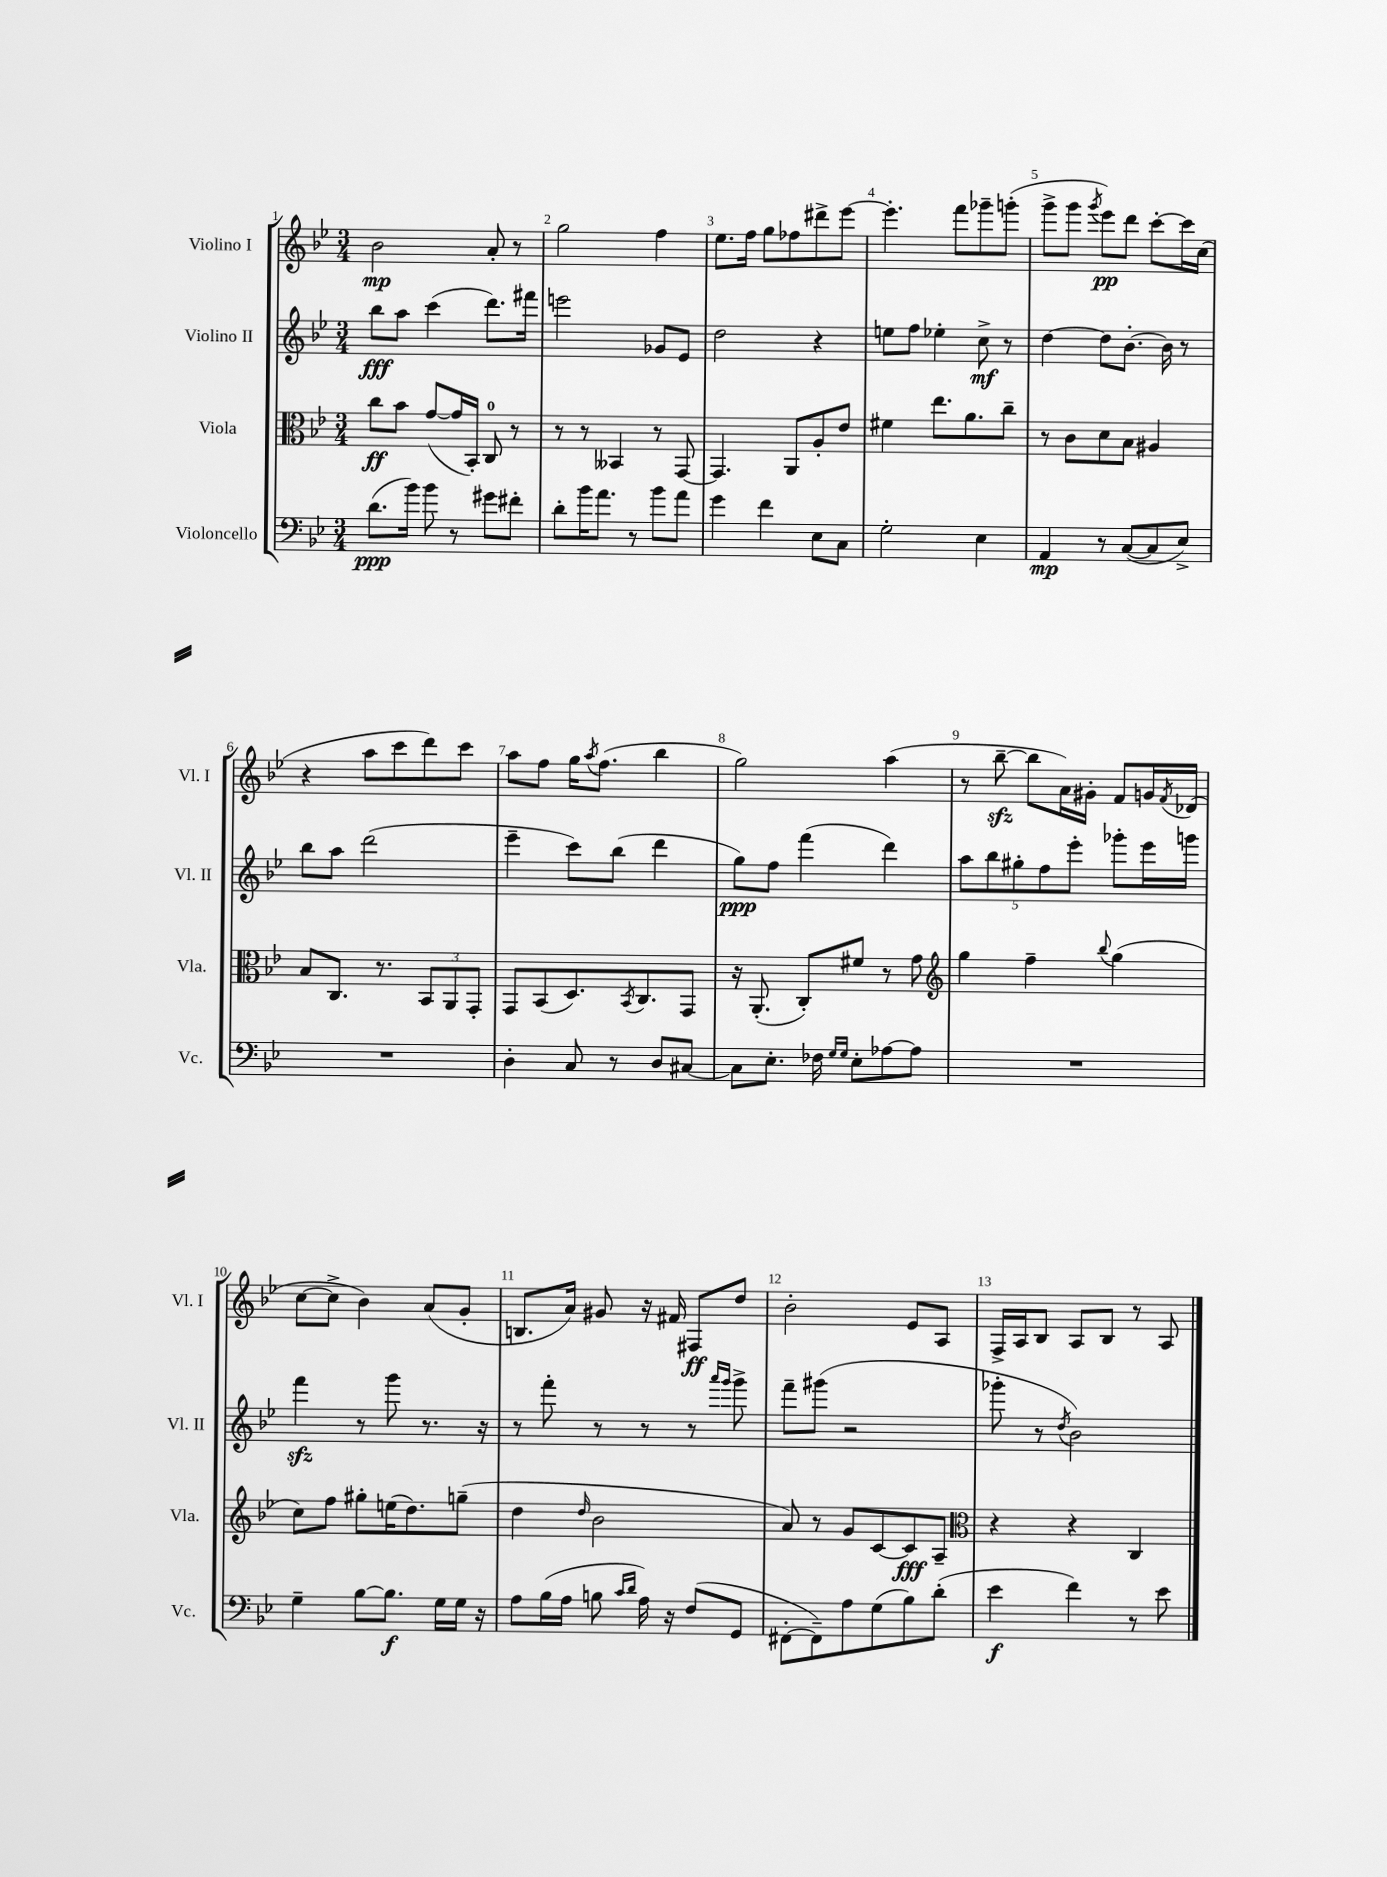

**kern	**dynam	**kern	**dynam	**kern	**dynam	**kern	**dynam
*part4	*part4	*part3	*part3	*part2	*part2	*part1	*part1
*staff4	*staff4	*staff3	*staff3	*staff2	*staff2	*staff1	*staff1
*I"Violoncello	*	*I"Viola	*	*I"Violino II	*	*I"Violino I	*
*I'Vc.	*	*I'Vla.	*	*I'Vl. II	*	*I'Vl. I	*
*clefF4	*	*clefC3	*	*clefG2	*	*clefG2	*
*k[b-e-]	*	*k[b-e-]	*	*k[b-e-]	*	*k[b-e-]	*
*M3/4	*	*M3/4	*	*M3/4	*	*M3/4	*
=1	=1	=1	=1	=1	=1	=1	=1
(8.d\L	ppp	8cc\L	ff	8bb-\L	fff	2b-\	mp
.	.	8b-\J	.	8aa\J	.	.	.
16b-\Jk)	.	.	.	.	.	.	.
8b-\	.	([8g/L	.	(4ccc\	.	.	.
8r	.	16g/L]	.	.	.	.	.
.	.	16BB-'/JJ)	.	.	.	.	.
8g#X\L	.	8C/	.	8.ddd\L)	.	8a'/	.
8f#X'\J	.	8r	.	.	.	8r	.
.	.	.	.	16fff#X\Jk	.	.	.
=2	=2	=2	=2	=2	=2	=2	=2
8d'\L	.	8r	.	2eeen\	.	2gg\	.
16b-\K	.	8r	.	.	.	.	.
8.a\J	.	.	.	.	.	.	.
.	.	4BB--X/	.	.	.	.	.
8r	.	.	.	.	.	.	.
8b-\L	.	8r	.	8g-X/L	.	4ff\	.
8a\J	.	[8GG/	.	8e-/J	.	.	.
=3	=3	=3	=3	=3	=3	=3	=3
4g\	.	4.GG/]	.	2dd\	.	8.ee-\L	.
.	.	.	.	.	.	16ff\Jk	.
4f\	.	.	.	.	.	8gg\L	.
.	.	8AA/L	.	.	.	8ff-X\	.
8E-\L	.	8A'/	.	4r	.	8ddd#X^\	.
8C\J	.	8e-/J	.	.	.	[8eee-\J	.
=4	=4	=4	=4	=4	=4	=4	=4
2G'\	.	4f#X\	.	8een\L	.	4.eee-'\]	.
.	.	.	.	8ff\J	.	.	.
.	.	8.ee-\L	.	4ee-X'\	.	.	.
.	.	.	.	.	.	8fff\L	.
.	.	8.a\	.	.	.	.	.
4E-\	.	.	.	8cc^\	mf	8ggg-X~\	.
.	.	8cc~\J	.	8r	.	(8gggn'\J	.
=5	=5	=5	=5	=5	=5	=5	=5
4AA/	mp	8r	.	[4dd\	.	8ggg^\L	.
.	.	8c\L	.	.	.	8ggg\J	.
.	.	.	.	.	.	8qggg/	.
8r	.	8d\	.	8dd\L]	.	8eee-\L)	pp
([8C/L	.	8B-\J	.	[8.b-'\J	.	8ddd\J	.
8C/]	.	4A#X/	.	.	.	[8ccc'\L	.
.	.	.	.	16b-\]	.	.	.
8E-^/J)	.	.	.	8r	.	16ccc\L]	.
.	.	.	.	.	.	(16cc\JJ	.
!!LO:LB:g=z
=6	=6	=6	=6	=6	=6	=6	=6
2.r	.	8B-/L	.	8bb-\L	.	4r	.
.	.	8.C/J	.	8aa\J	.	.	.
.	.	.	.	(2ddd\	.	8aa\L	.
.	.	8.r	.	.	.	.	.
.	.	.	.	.	.	8ccc\	.
.	.	12BB-/L	.	.	.	8ddd\)	.
.	.	12AA/	.	.	.	.	.
.	.	.	.	.	.	8ccc\J	.
.	.	12GG'/J	.	.	.	.	.
=7	=7	=7	=7	=7	=7	=7	=7
4D'\	.	8GG/L	.	4eee-~\	.	8aa\L	.
.	.	(8BB-/	.	.	.	8ff\J	.
8C/	.	8.D/)	.	8ccc\L)	.	16gg\KL	.
.	.	.	.	.	.	8qaa/	.
.	.	.	.	.	.	(8.ff\J	.
8r	.	.	.	(8bb-\J	.	.	.
.	.	8qBB-/	.	.	.	.	.
.	.	8.C/	.	.	.	.	.
8D/L	.	.	.	4ddd\	.	4bb-\	.
[8C#X/J	.	8GG/J	.	.	.	.	.
=8	=8	=8	=8	=8	=8	=8	=8
8C#\L]	.	16r	.	8gg\L)	ppp	2gg\)	.
.	.	(8.AA'/	.	.	.	.	.
8.E-'\J	.	.	.	8ff\J	.	.	.
.	.	8C'/L)	.	(4fff\	.	.	.
16F-X\	.	.	.	.	.	.	.
16qqG/LL	.	.	.	.	.	.	.
16qqG/JJ	.	.	.	.	.	.	.
8E-'\L	.	8f#X/J	.	.	.	.	.
[8A-X\	.	8r	.	4ddd\)	.	(4aa\	.
8A-\J]	.	8g\	.	.	.	.	.
=9	=9	=9	=9	=9	=9	=9	=9
*	*	*clefG2	*	*	*	*	*
2.r	.	4gg\	.	10aa\L	.	8r	.
.	.	.	.	10bb-\	.	.	.
.	.	.	.	.	.	[8bb-zz~\	.
.	.	.	.	10gg#X'\	.	.	.
.	.	4ff~\	.	.	.	8bb-\L]	.
.	.	.	.	10ff\	.	.	.
.	.	.	.	.	.	16a\L)	.
.	.	.	.	10eee-'\J	.	.	.
.	.	.	.	.	.	16g#X'\JJ	.
.	.	8qqbb-/	.	.	.	.	.
.	.	(4gg\	.	8ggg-X'\L	.	8f/L	.
.	.	.	.	16eee-\L	.	16gn/L	.
.	.	.	.	.	.	8qf/	.
.	.	.	.	16gggn\JJ	.	(16d-X/JJ	.
!!LO:LB:g=z
=10	=10	=10	=10	=10	=10	=10	=10
4G~\	.	8cc\L)	.	4fffzz\	.	[8cc\L	.
.	.	8ff\J	.	.	.	8cc^\J]	.
[8B-\L	.	8gg#X'\L	.	8r	.	4b-\)	.
8.B-\J]	f	(16een\K	.	8ggg\	.	.	.
.	.	8.dd\)	.	.	.	.	.
.	.	.	.	8.r	.	(8a/L	.
16G\LL	.	.	.	.	.	.	.
16G\JJ	.	(8ggn~\J	.	.	.	8g'/J	.
16r	.	.	.	16r	.	.	.
=11	=11	=11	=11	=11	=11	=11	=11
8A\L	.	4dd\	.	8r	.	8.Bn/L	.
(16B-\L	.	.	.	8fff'\	.	.	.
16A\JJ	.	.	.	.	.	16a/Jk)	.
.	.	16qqdd/	.	.	.	.	.
8Bn\	.	2b-\	.	8r	.	8g#X/	.
16qqc/LL	.	.	.	.	.	.	.
16qqd/JJ	.	.	.	.	.	.	.
16A\)	.	.	.	8r	.	16r	.
16r	.	.	.	.	.	16f#X/	.
(8F/L	.	.	.	8r	.	8F#X/L	ff
.	.	.	.	16qqaaa/LL	.	.	.
.	.	.	.	16qqggg/JJ	.	.	.
8GG/J	.	.	.	8ggg^\	.	8dd/J	.
=12	=12	=12	=12	=12	=12	=12	=12
[8FF#X'\L	.	8a/)	.	8fff~\L	.	2b-'\	.
8FF#~\])	.	8r	.	(8ggg#X\J	.	.	.
8A\	.	8g/L	.	2r	.	.	.
(8G\	.	[8c/	.	.	.	.	.
8B-\)	.	8c/]	fff	.	.	8e-/L	.
(8d'\J	.	8A~/J	.	.	.	8A/J	.
=13	=13	=13	=13	=13	=13	=13	=13
*	*	*clefC3	*	*	*	*	*
4e-\	f	4r	.	8ggg-X'\	.	16F^/LL	.
.	.	.	.	.	.	16A/J	.
.	.	.	.	8r	.	8B-/J	.
.	.	.	.	8qdd/	.	.	.
4f\)	.	4r	.	2b-\)	.	8A/L	.
.	.	.	.	.	.	8B-/J	.
8r	.	4C/	.	.	.	8r	.
8e-\	.	.	.	.	.	8A/	.
==	==	==	==	==	==	==	==
*-	*-	*-	*-	*-	*-	*-	*-
